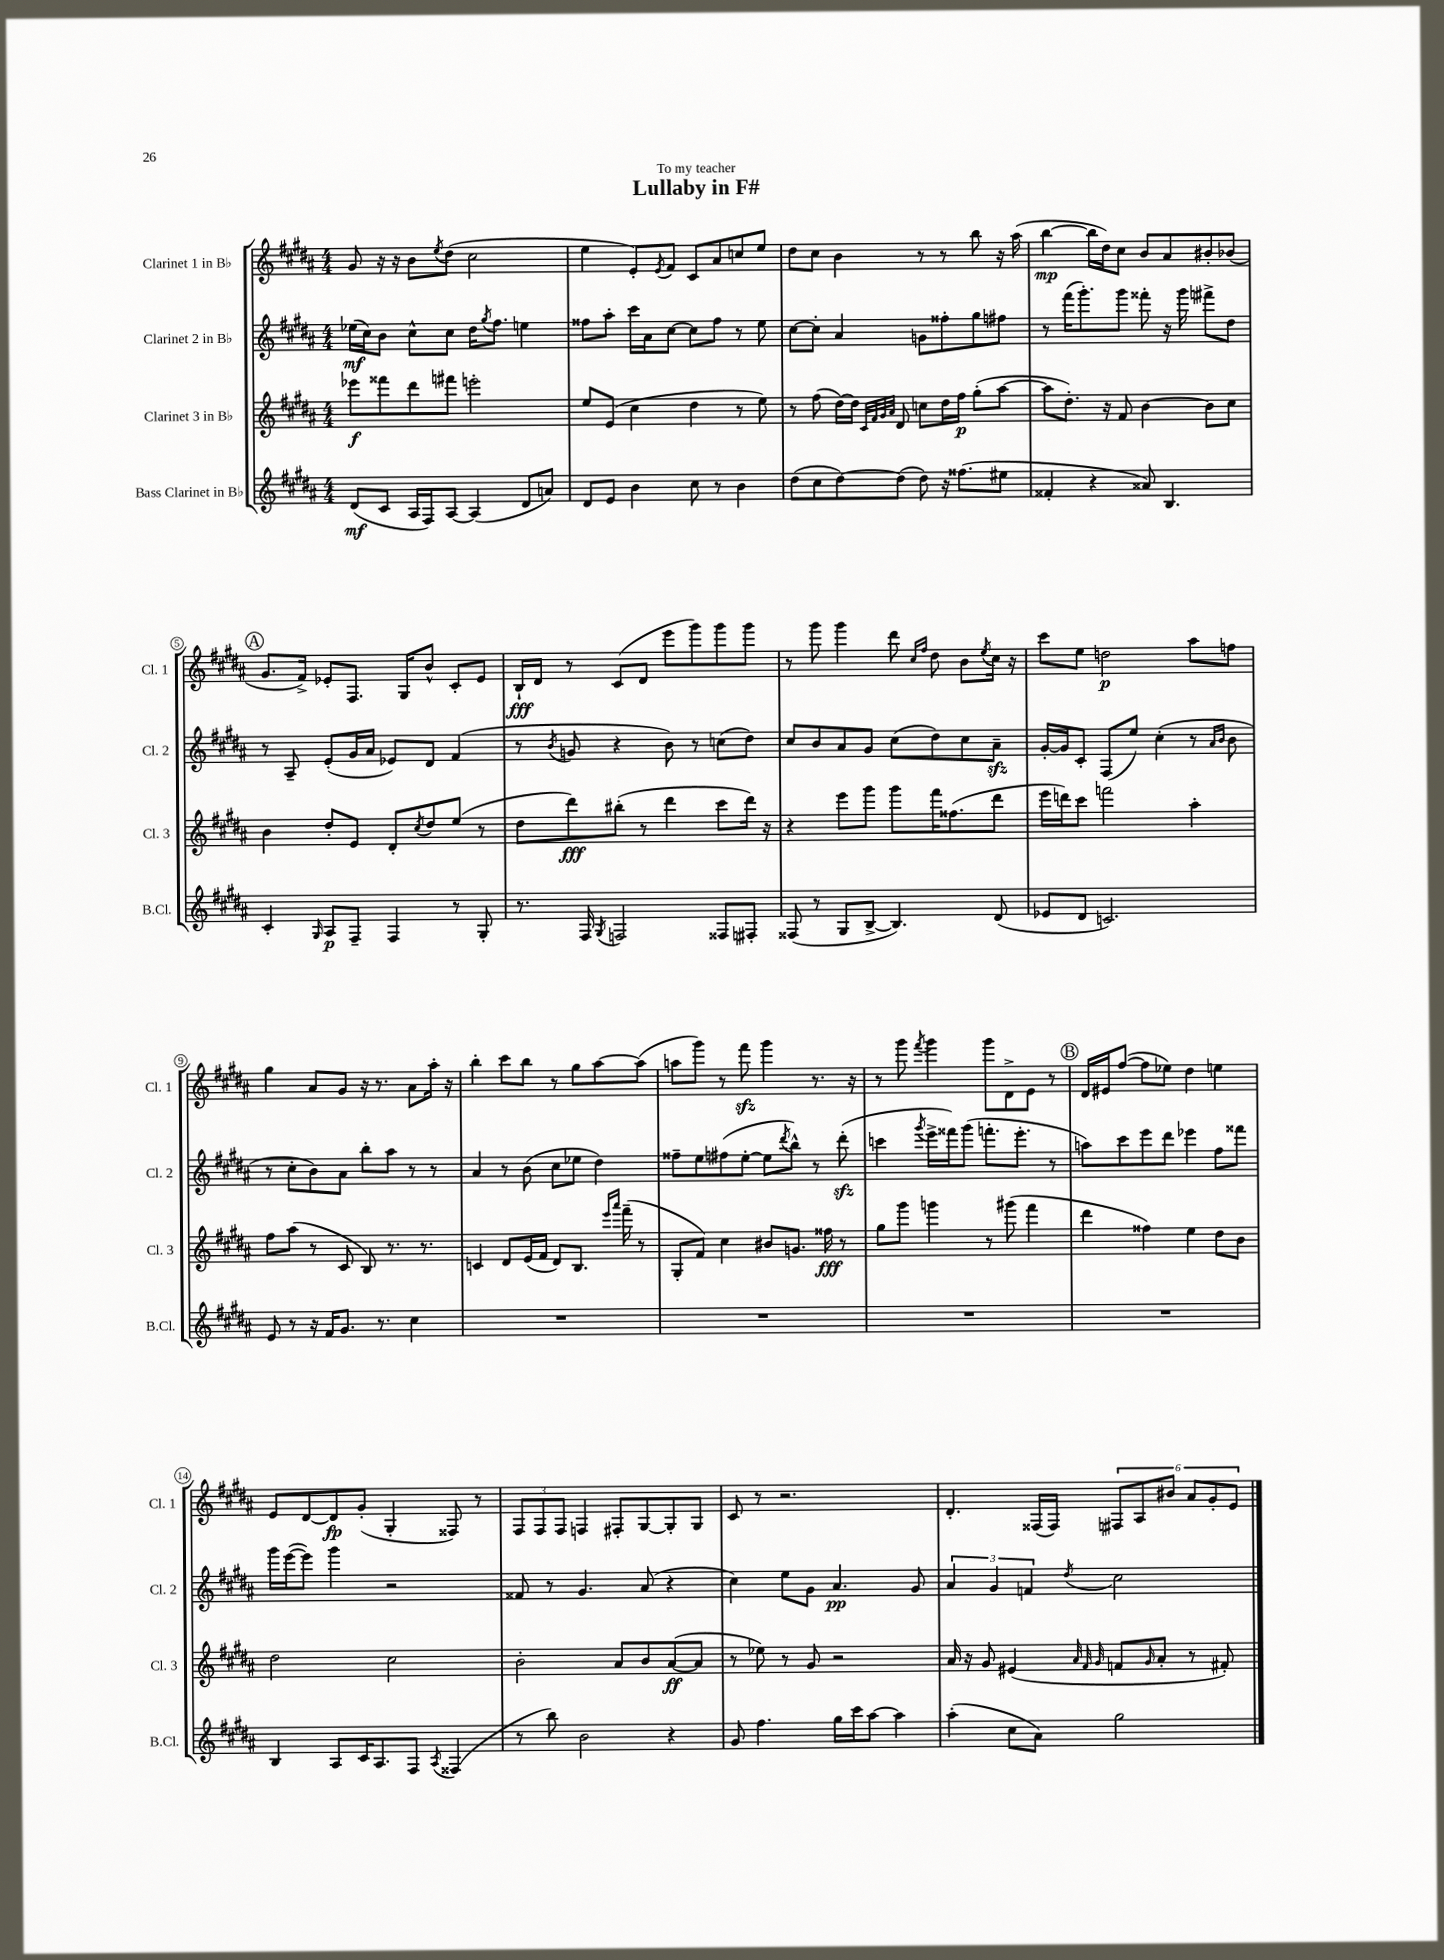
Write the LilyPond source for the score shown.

\header { title = "Lullaby in F#" dedication = "To my teacher" }
<<
\new StaffGroup <<
\new Staff = "s0" \with { instrumentName = "Clarinet 1 in Bb" shortInstrumentName = "Cl. 1" } {
    \clef treble \key b \major \numericTimeSignature \time 4/4
    gis'8 r16 r16 b'8 \acciaccatura { e''8 } dis''8( cis''2 |
    e''4 e'8-.) \acciaccatura { e'8 } fis'8 cis'8 ais'8 c''8 e''8 |
    dis''8 cis''8 b'4 r8 r8 b''8 r16 ais''16( |
    b''4~\mp b''16 dis''16) cis''8 b'8 ais'8 bis'8-. bes'8( |
    \mark \markup { \circle "A" } gis'8. fis'16->) ees'8-. fis8. gis16 b'8-^ cis'8-. ees'8 |
    b16-!\fff dis'16 r8 cis'8( dis'8 e'''8 gis'''8) gis'''8 gis'''8 |
    r8 gis'''8 gis'''4 dis'''8 \grace { cis''16 fis''16 } dis''8 b'8 \acciaccatura { e''8 } cis''16 r16 |
    cis'''8 e''8 d''2\p ais''8 f''8 |
    gis''4 ais'8 gis'8 r16 r8. ais'8 ais''16-. r16 |
    b''4-. cis'''8 b''8 r8 gis''8 ais''8~ ais''8( |
    a''8 gis'''8) r8 fis'''8\sfz gis'''4 r8. r16 |
    r8 gis'''8 \acciaccatura { fis'''8 } gis'''4 gis'''8 dis'8-> e'8 r8 |
    \mark \markup { \circle "B" } dis'16 eis'16 fis''8~( fis''8 ees''8) dis''4 e''4 |
    e'8 dis'8~ dis'8\fp gis'8-.( gis4-. fisis8) r8 |
    \tuplet 3/2 { fis8 fis8 fis8 } f4 fis8-. gis8~ gis8-. gis8 |
    cis'8 r8 r2. |
    dis'4.-. fisis16( fisis16) \tuplet 6/4 { fis8 ais8 bis'8 ais'8 gis'8-. e'8 } \bar "|." |
}
\new Staff = "s1" \with { instrumentName = "Clarinet 2 in Bb" shortInstrumentName = "Cl. 2" } {
    \clef treble \key b \major \numericTimeSignature \time 4/4
    ees''16\mf( cis''16) b'8 cis''8-^ cis''8 dis''16 \acciaccatura { gis''8 } fis''8. e''4 |
    fisis''8 ais''8-. cis'''16 ais'16 cis''8~ cis''8 fisis''8 r8 e''8 |
    cis''8~ cis''8-. ais'4 g'8 fisis''8-. gis''8 fis''8 |
    r8 fis'''16( gis'''8.-.) gis'''8 fisis'''8-. r16 gis'''16 fis'''8-> dis''8 |
    \mark \markup { \circle "A" } r8 ais8-- e'8-.( gis'16 ais'16 ees'8) dis'8 fis'4( |
    r8 \acciaccatura { b'8 } g'8 r4 b'8) r8 c''8( dis''8) |
    cis''8 b'8 ais'8 gis'8 cis''8( dis''8) cis''8 ais'8--\sfz |
    gis'16~-. gis'16 cis'8-. fis8( e''8) cis''4-.( r8 \grace { ais'16 b'16 } b'8 |
    r8 cis''8-. b'8) ais'8 b''8-. ais''8 r8 r8 |
    ais'4 r8 b'8( cis''8 ees''8 dis''4) |
    fisis''8-- e''8 fis''8( e''8~-. e''8 \acciaccatura { dis'''8 } b''8-^) r8 dis'''8-.\sfz( |
    c'''4 \acciaccatura { gis'''8 } e'''16-> fisis'''16) gis'''8( f'''8.-. e'''8.-. r8 |
    \mark \markup { \circle "B" } a''8) cis'''8 e'''8 dis'''8 ees'''4 fis''8 fisis'''8 |
    gis'''16 e'''16~( e'''8) gis'''4 r2 |
    fisis'8 r8 gis'4. ais'8( r4 |
    cis''4) e''8 gis'8 ais'4.\pp gis'8 |
    \tuplet 3/2 { ais'4 gis'4 f'4 } \acciaccatura { dis''8 } cis''2 \bar "|." |
}
\new Staff = "s2" \with { instrumentName = "Clarinet 3 in Bb" shortInstrumentName = "Cl. 3" } {
    \clef treble \key b \major \numericTimeSignature \time 4/4
    ees'''8\f fisis'''8 dis'''8 fis'''8 e'''2-. |
    e''8 e'8( cis''4 dis''4 r8 e''8) |
    r8 fis''8( dis''16~) dis''16 \grace { cis'32 fis'32 gis'32 ais'32 } dis'8 c''8 dis''16 fis''16\p gis''8-.( ais''8~ |
    ais''8 dis''8.-.) r16 fis'8 b'4~ b'8 cis''8 |
    \mark \markup { \circle "A" } b'4 dis''8-. e'8 dis'8-. \acciaccatura { cis''8 } dis''8 e''8( r8 |
    dis''8 dis'''8\fff) bis''8-.( r8 dis'''4 cis'''8 dis'''16) r16 |
    r4 e'''8 gis'''8 gis'''8 fis'''16 fisis''8.( dis'''8 |
    e'''16 d'''16) cis'''8 f'''2 ais''4-. |
    fis''8 ais''8( r8 cis'8 b8) r8. r8. |
    c'4 dis'8 e'16( fis'16 dis'8) b8. \grace { e'''16 ais'''16 } fis'''16--( r8 |
    gis8-. fis'8) cis''4 bis'8 g'8. fisis''16\fff r8 |
    gis''8 gis'''8 g'''4 r8 gis'''8( fis'''4 |
    \mark \markup { \circle "B" } dis'''4 fisis''4) e''4 dis''8 b'8 |
    dis''2 cis''2 |
    b'2-. ais'8 b'8 ais'8~\ff( ais'8 |
    r8 ees''8) r8 gis'8 r2 |
    ais'16 r16 gis'8 eis'4( \grace { ais'32 fis'32 gis'32 } f'8 \grace { gis'16 } ais'8-. r8 fis'8-.) \bar "|." |
}
\new Staff = "s3" \with { instrumentName = "Bass Clarinet in Bb" shortInstrumentName = "B.Cl." } {
    \clef treble \key b \major \numericTimeSignature \time 4/4
    dis'8\mf( cis'8 ais16 fis16) ais8~ ais4( dis'8 a'8) |
    dis'8 e'8 b'4 cis''8 r8 b'4 |
    dis''8( cis''8 dis''8~) dis''8( dis''8) r16 fisis''8.( eis''8 |
    fisis'4-. r4 aisis'8) b4. |
    \mark \markup { \circle "A" } cis'4-. \grace { gis16 } ais8\p fis8-- fis4 r8 gis8-. |
    r8. fis16 \acciaccatura { gis8 } f2 fisis8 fis8-. |
    fisis8( r8 gis8 b8~-> b4.) dis'8( |
    ees'8 dis'8 c'2.) |
    e'8 r8 r16 fis'16 gis'8. r8. cis''4 |
    R1 |
    R1 |
    R1 |
    \mark \markup { \circle "B" } R1 |
    b4 ais8 cis'16 ais8. fis8 \acciaccatura { ais8 } fisis4( |
    r8 b''8) b'2 r4 |
    gis'8 fis''4. gis''16 cis'''16 ais''8~ ais''4 |
    ais''4-.( cis''8 ais'8) gis''2 \bar "|." |
}
>>
>>
\layout { \context { \Score \override BarNumber.stencil = #(make-stencil-circler 0.1 0.3 ly:text-interface::print) } }
